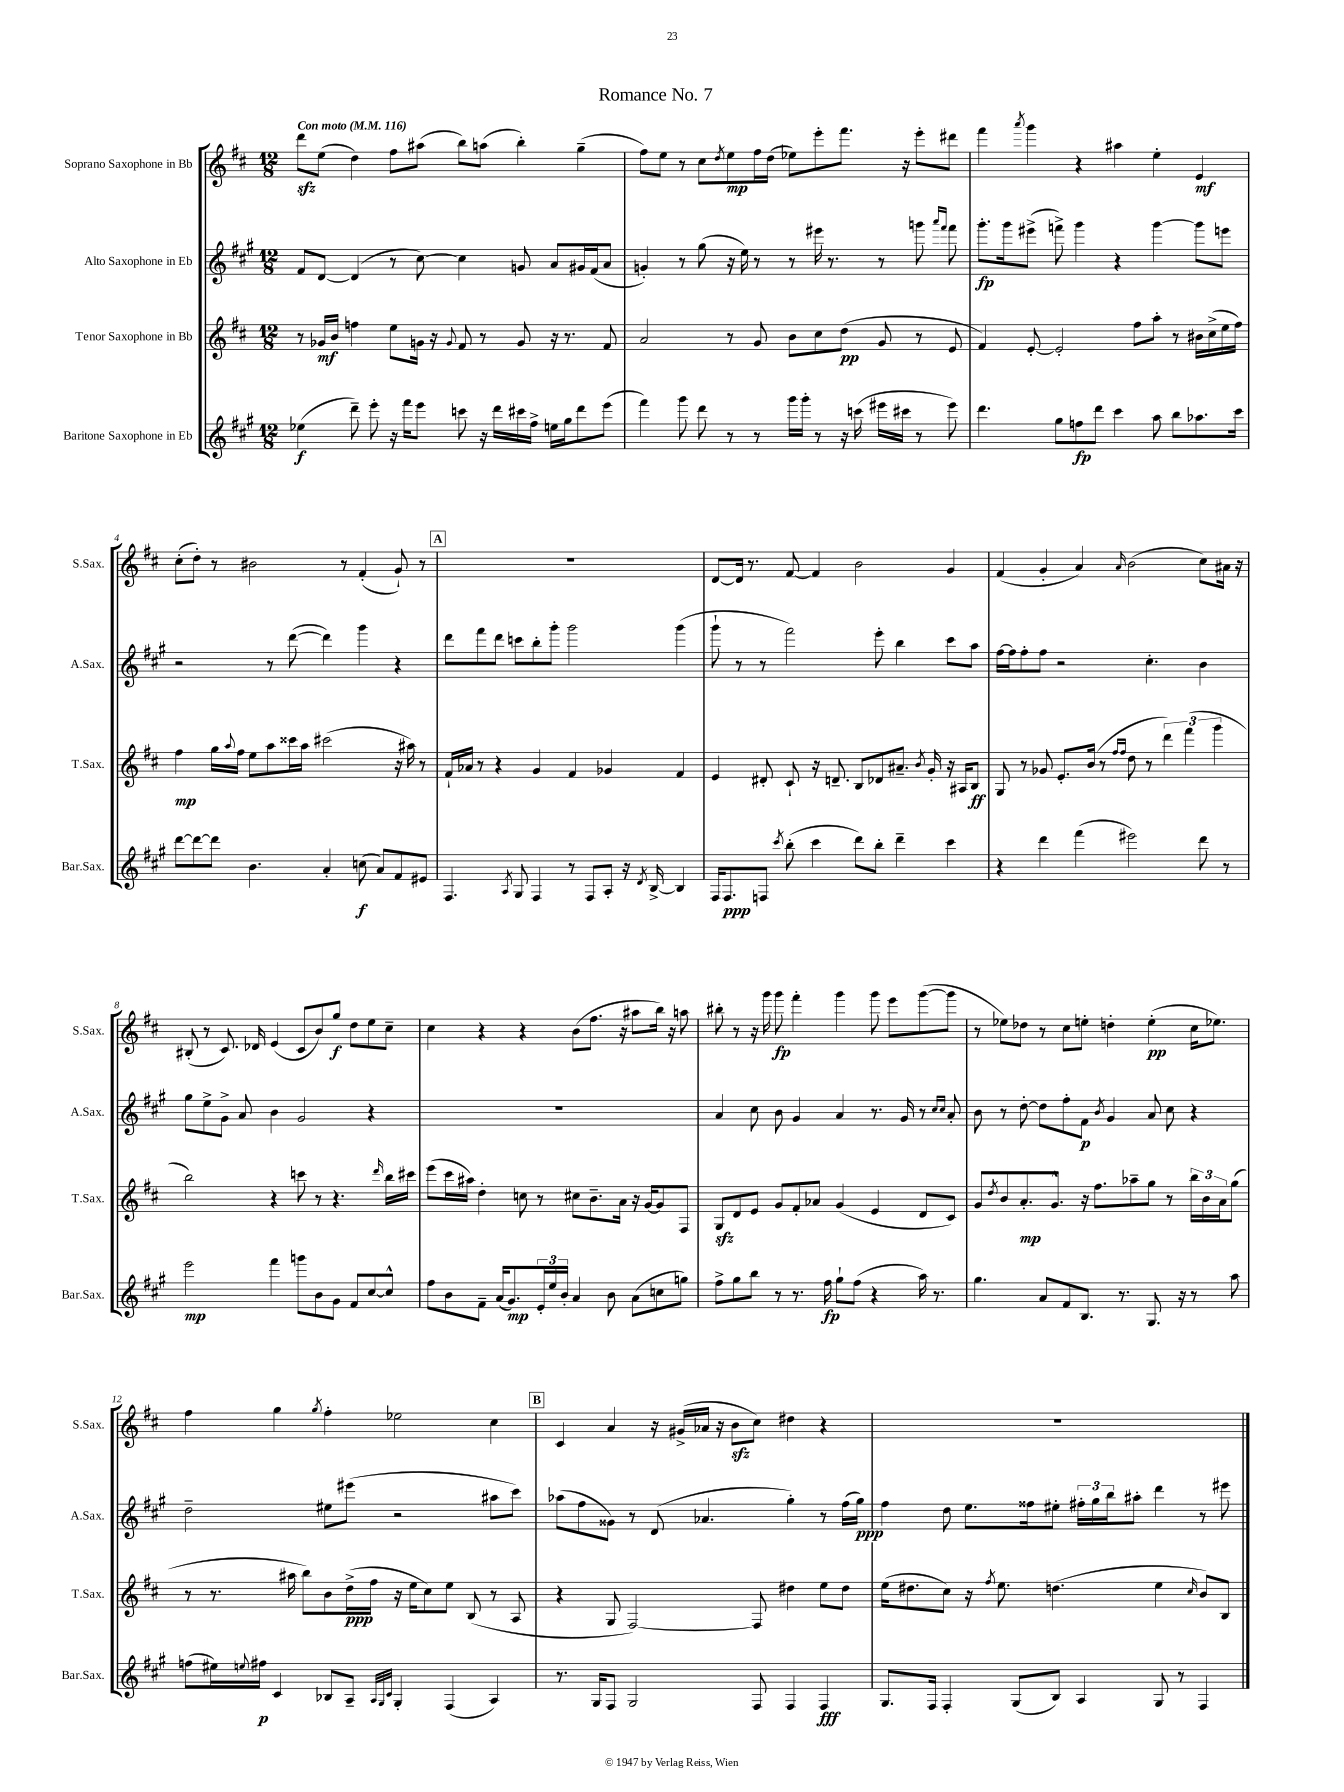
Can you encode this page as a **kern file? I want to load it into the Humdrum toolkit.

**kern	**dynam	**kern	**dynam	**kern	**dynam	**kern	**dynam
*part4	*part4	*part3	*part3	*part2	*part2	*part1	*part1
*staff4	*staff4	*staff3	*staff3	*staff2	*staff2	*staff1	*staff1
*I"Baritone Saxophone in Eb	*	*I"Tenor Saxophone in Bb	*	*I"Alto Saxophone in Eb	*	*I"Soprano Saxophone in Bb	*
*I'Bar.Sax.	*	*I'T.Sax.	*	*I'A.Sax.	*	*I'S.Sax.	*
*clefG2	*	*clefG2	*	*clefG2	*	*clefG2	*
*k[f#c#g#]	*	*k[f#c#]	*	*k[f#c#g#]	*	*k[f#c#]	*
*M12/8	*	*M12/8	*	*M12/8	*	*M12/8	*
*MM116	*	*MM116	*	*MM116	*	*MM116	*
=1	=1	=1	=1	=1	=1	=1	=1
!	!	!	!	!	!	!LO:TX:a:B:t=Con moto	!
(4ee-X\	f	8r	.	8f#/L	.	8dddzz\L	.
.	.	16g-X/LL	mf	[8d/J	.	(8ee\J	.
.	.	16b/JJ	.	.	.	.	.
8ddd~\)	.	4ffn\	.	(4d/]	.	4dd\)	.
8eee'\	.	.	.	.	.	.	.
16r	.	8ee\L	.	8r	.	8ff#\L	.
16fff#\KL	.	.	.	.	.	.	.
8eee\J	.	16gn\Jk	.	[8cc#\)	.	(8aa#X\J	.
.	.	16r	.	.	.	.	.
.	.	8qqg/	.	.	.	.	.
8cccn\	.	8f#/	.	4cc#\]	.	8bb\L)	.
16r	.	8r	.	.	.	(8aan\J	.
16ddd\LL	.	.	.	.	.	.	.
16ccc#X\	.	8g/	.	8gn/	.	4bb'\)	.
16ff#^\JJ	.	.	.	.	.	.	.
16een\LL	.	16r	.	8a/L	.	.	.
16gg#\J	.	8.r	.	.	.	.	.
8ddd\	.	.	.	16g#X/L	.	(4gg~\	.
.	.	.	.	(16f#/J	.	.	.
(8eee\J	.	8f#/	.	8a/J	.	.	.
=2	=2	=2	=2	=2	=2	=2	=2
4fff#\)	.	2a/	.	4gn'/)	.	8ff#\L)	.
.	.	.	.	.	.	8ee\J	.
8ggg#\	.	.	.	8r	.	8r	.
8ddd\	.	.	.	(8gg#\	.	8cc#\L	.
.	.	.	.	.	.	8qdd/	.
8r	.	8r	.	16r	.	8ee\	mp
.	.	.	.	16ee\)	.	.	.
8r	.	8g/	.	8r	.	16ff#\L	.
.	.	.	.	.	.	(16dd\JJ	.
16ggg#\LL	.	8b\L	.	8r	.	8ee-X\L)	.
16ggg#'\JJ	.	.	.	.	.	.	.
8r	.	8cc#\	.	16eee#X\	.	8eee'\	.
.	.	.	.	8.r	.	.	.
16r	.	(8dd\J	pp	.	.	8.fff#\J	.
(16cccn\	.	.	.	.	.	.	.
16eee#X\LL	.	8g/	.	8r	.	.	.
16ccc#X\JJ	.	.	.	.	.	16r	.
8r	.	8r	.	8gggn\	.	8eee'\L	.
.	.	.	.	16qqaaa/LL	.	.	.
.	.	.	.	16qqfff#/JJ	.	.	.
8eee#\)	.	8e/	.	8fff#\	.	8ddd#X\J	.
=3	=3	=3	=3	=3	=3	=3	=3
4.ddd\	.	4f#/)	.	8.ggg#'\L	fp	4fff#\	.
.	.	.	.	16ggg#\k	.	.	.
.	.	.	.	.	.	8qaaa/	.
.	.	[8e'/	.	(8eee#X^\J	.	4ggg\	.
8gg#\L	.	2e'/]	.	8fffn^\)	.	.	.
8ffn\	fp	.	.	4ggg#\	.	4r	.
8ddd\J	.	.	.	.	.	.	.
4ccc#\	.	.	.	4r	.	4aa#X\	.
.	.	8ff#\L	.	.	.	.	.
8aa\	.	8aa'\J	.	[4ggg#\	.	4ee'\	.
8bb\L	.	8r	.	.	.	.	.
8.aa-X\	.	16b#X\LL	.	8ggg#\L]	.	4e/	mf
.	.	(16cc#^\	.	.	.	.	.
.	.	16ee\	.	8eeen\J	.	.	.
16ccc#\Jk	.	16ff#\JJ)	.	.	.	.	.
!!LO:LB:g=z
=4	=4	=4	=4	=4	=4	=4	=4
[8ddd\L	.	4ff#\	mp	2r	.	(8cc#'\L	.
8ddd\_	.	.	.	.	.	8dd'\J)	.
8ddd\J]	.	16gg\LL	.	.	.	8r	.
.	.	8qqaa/	.	.	.	.	.
.	.	16ff#\JJ	.	.	.	.	.
4.b\	.	8ee\L	.	.	.	2b#X\	.
.	.	8aa\	.	8r	.	.	.
.	.	16ccc##X\L	.	([8ddd\	.	.	.
.	.	16aa\JJ	.	.	.	.	.
4a'/	.	(2ccc#X\	.	4ddd\])	.	.	.
.	.	.	.	.	.	8r	.
(8ccn\	f	.	.	4ggg#\	.	(4f#'/	.
8a/L)	.	.	.	.	.	.	.
8f#/	.	16r	.	4r	.	8g`/)	.
.	.	16aa#X\)	.	.	.	.	.
8e#X/J	.	8r	.	.	.	8r	.
!!LO:REH:place=s1:t=A
=5	=5	=5	=5	=5	=5	=5	=5
4.F#/	.	16f#`/LL	.	8ddd\L	.	1.r	.
.	.	16a-X/JJ	.	.	.	.	.
.	.	8r	.	8fff#\	.	.	.
.	.	4r	.	8ddd\J	.	.	.
8qA/	.	.	.	.	.	.	.
8G#/	.	.	.	8cccn\L	.	.	.
4F#/	.	4g/	.	8bb'\	.	.	.
.	.	.	.	8ggg#'\J	.	.	.
8r	.	4f#/	.	2ggg#\	.	.	.
8F#/L	.	.	.	.	.	.	.
8A'/J	.	4g-X/	.	.	.	.	.
16r	.	.	.	.	.	.	.
8qd/	.	.	.	.	.	.	.
[16B^/	.	.	.	.	.	.	.
4B/]	.	4f#/	.	(4ggg#\	.	.	.
=6	=6	=6	=6	=6	=6	=6	=6
16F#/KL	.	4e/	.	8ggg#`\	.	[8d/L	.
8.F#/	ppp	.	.	.	.	.	.
.	.	.	.	8r	.	16d/Jk]	.
.	.	.	.	.	.	8.r	.
8Fn/J	.	8d#X'/	.	8r	.	.	.
8qccc#/	.	.	.	.	.	.	.
(8bb'\	.	8c#`/	.	2fff#\)	.	[8f#/	.
4ccc#\	.	16r	.	.	.	4f#/]	.
.	.	8.dn~/	.	.	.	.	.
8ddd\L)	.	8B/L	.	.	.	2b\	.
8bb'\J	.	8d-X/	.	8eee'\	.	.	.
4ddd~\	.	8.a#X~/J	.	4bb\	.	.	.
.	.	8qb/	.	.	.	.	.
.	.	16g'/	.	.	.	.	.
4ccc#\	.	16r	.	8ccc#\L	.	4g/	.
.	.	16A#X/KL	.	.	.	.	.
.	.	8B/J	ff	8aa\J	.	.	.
=7	=7	=7	=7	=7	=7	=7	=7
4r	.	8G/	.	[16ff#\LL	.	(4f#/	.
.	.	.	.	16ff#\J]	.	.	.
.	.	8r	.	8ff#'\	.	.	.
4ddd\	.	8g-X/	.	8ff#\J	.	4g'/	.
.	.	8.e'/L	.	2r	.	.	.
(4fff#\	.	.	.	.	.	4a/)	.
.	.	(16b/Jk	.	.	.	.	.
.	.	8r	.	.	.	.	.
.	.	16qqff#/LL	.	.	.	.	.
.	.	16qqff#/JJ	.	.	.	16qqa/	.
2eee#X\)	.	8dd\	.	.	.	(2b\	.
.	.	8r	.	4.cc#'\	.	.	.
.	.	6ddd\)	.	.	.	.	.
.	.	(6fff#\	.	.	.	.	.
8ddd\	.	.	.	4b\	.	8cc#\L)	.
.	.	6ggg\	.	.	.	.	.
8r	.	.	.	.	.	16a#X\Jk	.
.	.	.	.	.	.	16r	.
!!LO:LB:g=z
=8	=8	=8	=8	=8	=8	=8	=8
2eee\	mp	2bb\)	.	8gg#\L	.	(8B#X'/	.
.	.	.	.	8ee^\	.	8r	.
.	.	.	.	8g#^\J	.	8.c#/)	.
.	.	.	.	8a/	.	.	.
.	.	.	.	.	.	16d-X/	.
4fff#\	.	4r	.	4b\	.	(4e/	.
8gggn\L	.	8cccn\	.	2g#/	.	8c#/L	.
8b\	.	8r	.	.	.	8b/)	.
8g#\J	.	4.r	.	.	.	8gg/J	f
8f#/L	.	.	.	.	.	8dd\L	.
[8cc#/	.	.	.	4r	.	8ee\	.
.	.	16qqddd/	.	.	.	.	.
8cc#^^/J]	.	16bb\LL	.	.	.	8cc#~\J	.
.	.	16ccc#X\JJ	.	.	.	.	.
=9	=9	=9	=9	=9	=9	=9	=9
8ff#\L	.	(8eee\L	.	1.r	.	4cc#\	.
8b\	.	16ccc#\L	.	.	.	.	.
.	.	16aa#X\JJ)	.	.	.	.	.
8f#~\J	.	4dd'\	.	.	.	4r	.
(16a/KL	.	.	.	.	.	.	.
8.g#/)	mp	.	.	.	.	.	.
.	.	8ccn\	.	.	.	4r	.
24e'/L	.	8r	.	.	.	.	.
24ee/	.	.	.	.	.	.	.
24b'/JJ	.	.	.	.	.	.	.
4a/	.	8cc#X\L	.	.	.	(8b\L	.
.	.	8.b~\	.	.	.	8.ff#\J	.
8b\	.	.	.	.	.	.	.
.	.	16a\Jk	.	.	.	16r	.
(8a\L	.	16r	.	.	.	8aa#X\L	.
.	.	[16g/KL	.	.	.	.	.
8ccn\	.	8g/]	.	.	.	16bb\Jk)	.
.	.	.	.	.	.	16r	.
8ggn\J)	.	8F#/J	.	.	.	8aan\	.
=10	=10	=10	=10	=10	=10	=10	=10
8ff#^\L	.	8Gzz/L	.	4a/	.	8bb#X'\	.
8gg#\	.	8d/	.	.	.	8r	.
8bb\J	.	8e/J	.	8cc#\	.	16r	.
.	.	.	.	.	.	16ggg\	.
8r	.	8g/L	.	8b\	.	8ggg\	fp
8.r	.	8f#'/	.	4g#/	.	4fff#'\	.
.	.	8a-X/J	.	.	.	.	.
16ff#\	fp	.	.	.	.	.	.
8gg#`\L	.	(4g/	.	4a/	.	4ggg\	.
(8ff#\J	.	.	.	.	.	.	.
4r	.	4e/	.	8.r	.	8ggg\	.
.	.	.	.	.	.	8eee\L	.
.	.	.	.	16g#/	.	.	.
16aa\)	.	8d/L	.	8r	.	([8ggg\	.
8.r	.	.	.	.	.	.	.
.	.	.	.	16qqcc#/LL	.	.	.
.	.	.	.	16qqcc#/JJ	.	.	.
.	.	8c#/J)	.	8a'/	.	8ggg\J]	.
=11	=11	=11	=11	=11	=11	=11	=11
4.gg#\	.	8g/L	.	8b\	.	8r	.
.	.	8qdd/	.	.	.	.	.
.	.	8b/	.	8r	.	8ee-X\L)	.
.	.	8.a'/	mp	[8dd'\	.	8dd-X\J	.
8a/L	.	.	.	8dd\L]	.	8r	.
.	.	8.g^^/J	.	.	.	.	.
8f#/	.	.	.	8ff#'\	.	8cc#\L	.
8.B/J	.	16r	.	8f#\J	p	8een'\J	.
.	.	8.ff#\L	.	.	.	.	.
.	.	.	.	8qb/	.	.	.
.	.	.	.	4g#/	.	4ddn'\	.
8.r	.	.	.	.	.	.	.
.	.	8aa-X~\	.	.	.	.	.
8.G#/	.	8gg\J	.	8a/	.	(4ee'\	pp
.	.	8r	.	8cc#\	.	.	.
16r	.	.	.	.	.	.	.
8r	.	24bb\LL	.	4r	.	16cc#\KL	.
.	.	24b\	.	.	.	.	.
.	.	.	.	.	.	8.ee-X\J)	.
.	.	24a\J	.	.	.	.	.
8aa\	.	(8gg\J	.	.	.	.	.
!!LO:LB:g=z
=12	=12	=12	=12	=12	=12	=12	=12
(8ffn\L	.	8r	.	2dd~\	.	4ff#\	.
16ee#X\L)	.	8.r	.	.	.	.	.
8qqeen/	.	.	.	.	.	.	.
16ff#X\JJ	p	.	.	.	.	.	.
4c#/	.	.	.	.	.	4gg\	.
.	.	16aa#X\	.	.	.	.	.
.	.	8bb\L)	.	.	.	.	.
.	.	.	.	.	.	8qgg/	.
8B-X/L	.	8b\	.	8ee#X\L	.	4ff#'\	.
8A~/J	.	(16dd^\L	ppp	(8eee#X\J	.	.	.
.	.	16ff#\JJ	.	.	.	.	.
32qqA/LLL	.	.	.	.	.	.	.
32qqG#/	.	.	.	.	.	.	.
32qqc#/JJJ	.	.	.	.	.	.	.
4G#'/	.	16r	.	2r	.	2ee-X\	.
.	.	16ee\KL	.	.	.	.	.
.	.	8cc#\)	.	.	.	.	.
(4F#/	.	8ee\J	.	.	.	.	.
.	.	(8B/	.	.	.	.	.
4A/)	.	8r	.	8aa#X\L	.	4cc#\	.
.	.	8A/	.	8ccc#\J)	.	.	.
!!LO:REH:place=s1:t=B
=13	=13	=13	=13	=13	=13	=13	=13
8.r	.	4r	.	(8aa-X\L	.	4c#/	.
.	.	.	.	8ff#\	.	.	.
16G#/KL	.	.	.	.	.	.	.
8F#/J	.	8G/	.	8g##X\J)	.	4a/	.
2G#/	.	[2F#/)	.	8r	.	.	.
.	.	.	.	(8d/	.	16r	.
.	.	.	.	.	.	(16g#X^/LL	.
.	.	.	.	4.a-X/	.	16a-X/JJ	.
.	.	.	.	.	.	16r	.
.	.	.	.	.	.	8bzz\L	.
8F#/	.	8F#/]	.	.	.	8cc#\J)	.
4F#/	.	4dd#X\	.	4gg#'\)	.	4dd#X\	.
4F#/	fff	8ee\L	.	8r	.	4r	.
.	.	8dd#\J	.	(16ff#\LL	.	.	.
.	.	.	.	16gg#\JJ)	ppp	.	.
=14	=14	=14	=14	=14	=14	=14	=14
8.G#/L	.	(16ee\KL	.	4ff#\	.	1.r	.
.	.	8.dd#X\	.	.	.	.	.
16F#/Jk	.	.	.	.	.	.	.
4F#'/	.	8cc#\J)	.	8dd\	.	.	.
.	.	16r	.	8.ee\L	.	.	.
.	.	8qff#/	.	.	.	.	.
.	.	8.ee\	.	.	.	.	.
(8G#/L	.	.	.	.	.	.	.
.	.	.	.	16ff##X\k	.	.	.
8B/J)	.	(4.ddn\	.	8ee#X'\J	.	.	.
4A/	.	.	.	24ff#X'\LL	.	.	.
.	.	.	.	24gg#\	.	.	.
.	.	.	.	24bb\J	.	.	.
.	.	.	.	8aa#X'\J	.	.	.
8G#/	.	4ee\	.	4ddd\	.	.	.
8r	.	.	.	.	.	.	.
.	.	16qqcc#/	.	.	.	.	.
4F#/	.	8b/L)	.	8r	.	.	.
.	.	8B/J	.	8eee#X\	.	.	.
==	==	==	==	==	==	==	==
*-	*-	*-	*-	*-	*-	*-	*-
